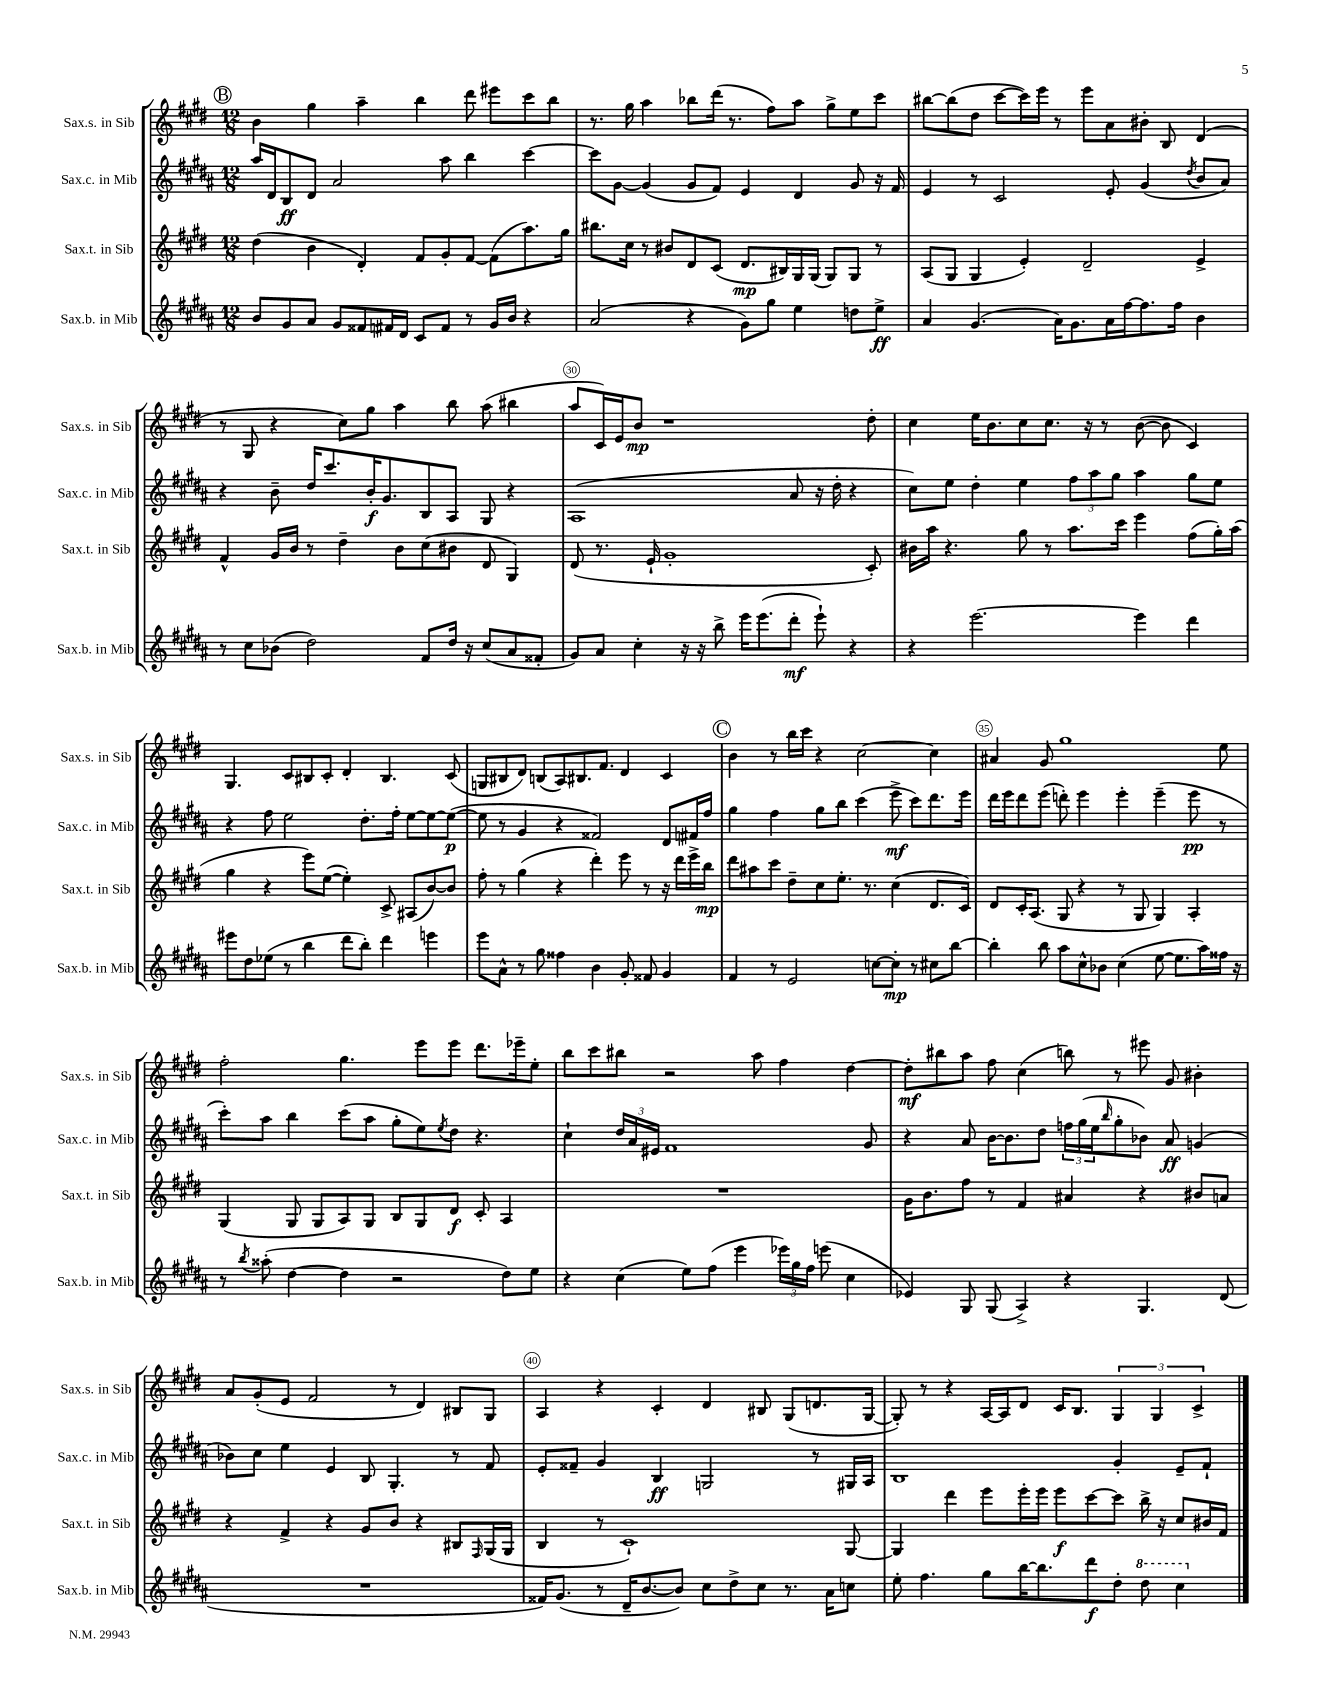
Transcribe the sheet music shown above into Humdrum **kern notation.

**kern	**dynam	**kern	**dynam	**kern	**dynam	**kern	**dynam
*part4	*part4	*part3	*part3	*part2	*part2	*part1	*part1
*staff4	*staff4	*staff3	*staff3	*staff2	*staff2	*staff1	*staff1
*I"Sax.b. in Mib	*	*I"Sax.t. in Sib	*	*I"Sax.c. in Mib	*	*I"Sax.s. in Sib	*
*I'Sax.b. in Mib	*	*I'Sax.t. in Sib	*	*I'Sax.c. in Mib	*	*I'Sax.s. in Sib	*
*clefG2	*	*clefG2	*	*clefG2	*	*clefG2	*
*k[f#c#g#d#a#]	*	*k[f#c#g#d#]	*	*k[f#c#g#d#a#]	*	*k[f#c#g#d#]	*
*M12/8	*	*M12/8	*	*M12/8	*	*M12/8	*
!!LO:REH:place=s1:t=B
=26	=26	=26	=26	=26	=26	=26	=26
8b/L	.	(4dd#\	.	16aa#/LL	.	4b\	.
.	.	.	.	16d#/J	.	.	.
8g#/	.	.	.	8B/	ff	.	.
8a#/J	.	4b\	.	8d#/J	.	4gg#\	.
8g#/L	.	.	.	2a#/	.	.	.
8f##X/	.	4d#'/)	.	.	.	4aa~\	.
16f#X/L	.	.	.	.	.	.	.
16d#/JJ	.	.	.	.	.	.	.
8c#/L	.	8f#/L	.	.	.	4bb\	.
8f#/J	.	8g#'/	.	8aa#\	.	.	.
8r	.	[8f#/J	.	4bb\	.	8ddd#\	.
16g#/LL	.	(8f#\L]	.	.	.	8eee#X\L	.
16b/JJ	.	.	.	.	.	.	.
4r	.	8.aa\)	.	[4ccc#\	.	8ccc#\	.
.	.	.	.	.	.	8bb\J	.
.	.	16gg#\Jk	.	.	.	.	.
=27	=27	=27	=27	=27	=27	=27	=27
(2a#/	.	8.bb#X\L	.	8ccc#\L]	.	8.r	.
.	.	.	.	[8g#\J	.	.	.
.	.	16cc#\Jk	.	.	.	16gg#\	.
.	.	8r	.	(4g#/]	.	4aa\	.
.	.	8b#X/L	.	.	.	.	.
4r	.	8d#/	.	8g#/L	.	8bb-X\L	.
.	.	(8c#/J	.	8f#/J)	.	(16ddd#\Jk	.
.	.	.	.	.	.	8.r	.
8g#\L)	.	8.d#/L	mp	4e/	.	.	.
8gg#\J	.	.	.	.	.	8ff#\L)	.
.	.	16B#X/L)	.	.	.	.	.
4ee\	.	16G#/	.	4d#/	.	8aa\J	.
.	.	(16G#/JJ	.	.	.	.	.
.	.	8G#/L)	.	.	.	8gg#^\L	.
8ddn\L	.	8G#/J	.	8g#/	.	8ee\	.
8ee^\J	ff	8r	.	16r	.	8ccc#\J	.
.	.	.	.	16f#/	.	.	.
=28	=28	=28	=28	=28	=28	=28	=28
4a#/	.	(8A/L	.	4e/	.	[8bb#X\L	.
.	.	8G#/J	.	.	.	(8bb#\]	.
(4.g#/	.	4G#/	.	8r	.	8dd#\J	.
.	.	.	.	2c#/	.	[8ccc#\L	.
.	.	4e'/)	.	.	.	16ccc#\L])	.
.	.	.	.	.	.	16eee\JJ	.
16a#\KL)	.	.	.	.	.	8r	.
8.g#\	.	.	.	.	.	.	.
.	.	2d#~/	.	.	.	8eee\L	.
16a#\L	.	.	.	8e'/	.	8a\	.
[16ff#\J	.	.	.	.	.	.	.
8.ff#\]	.	.	.	(4g#/	.	8b#X'\J	.
.	.	.	.	.	.	8B/	.
16ff#\Jk	.	.	.	.	.	.	.
.	.	.	.	8qdd#/	.	.	.
4b\	.	4e^/	.	8b/L	.	(4d#/	.
.	.	.	.	8a#/J)	.	.	.
!!LO:LB:g=z
=29	=29	=29	=29	=29	=29	=29	=29
8r	.	4f#^^/	.	4r	.	8r	.
8cc#\L	.	.	.	.	.	8G#/	.
(8b-X\J	.	16g#/LL	.	8b~\	.	4r	.
.	.	16b/JJ	.	.	.	.	.
2dd#\)	.	8r	.	16dd#/KL	.	.	.
.	.	.	.	8.ccc#/	.	.	.
.	.	4dd#~\	.	.	.	8cc#\L)	.
.	.	.	.	16b'/K	f	8gg#\J	.
.	.	.	.	8.g#/	.	.	.
.	.	8b\L	.	.	.	4aa\	.
8f#/L	.	(8cc#\	.	8B/	.	.	.
16dd#/Jk	.	8b#X\J	.	8A#/J	.	8bb\	.
16r	.	.	.	.	.	.	.
(8cc#/L	.	8d#/	.	8G#/	.	(8aa\	.
8a#/	.	4G#/)	.	4r	.	4bb#X\	.
8f##X'/J	.	.	.	.	.	.	.
=30	=30	=30	=30	=30	=30	=30	=30
8g#/L)	.	(8d#/	.	(1A#	.	8aa/L	.
8a#/J	.	8.r	.	.	.	16c#/L)	.
.	.	.	.	.	.	16e/J	.
4cc#'\	.	.	.	.	.	8b/J	mp
.	.	16e`/	.	.	.	.	.
.	.	1g#'	.	.	.	1r	.
16r	.	.	.	.	.	.	.
16r	.	.	.	.	.	.	.
8bb^\	.	.	.	.	.	.	.
16eee\KL	.	.	.	.	.	.	.
(8.eee\	.	.	.	.	.	.	.
8ddd#'\J	mf	.	.	8a#/	.	.	.
8eee`\)	.	.	.	16r	.	.	.
.	.	.	.	16dd#'\	.	.	.
4r	.	.	.	4r	.	.	.
.	.	8c#'/)	.	.	.	8dd#'\	.
=31	=31	=31	=31	=31	=31	=31	=31
4r	.	16b#X\LL	.	8cc#\L)	.	4cc#\	.
.	.	16aa\JJ	.	.	.	.	.
.	.	4.r	.	8ee\J	.	.	.
[2.eee\	.	.	.	4dd#'\	.	16ee\KL	.
.	.	.	.	.	.	8.b\	.
.	.	8gg#\	.	4ee\	.	8cc#\	.
.	.	8r	.	.	.	8.cc#\J	.
.	.	8.aa\L	.	12ff#\L	.	.	.
.	.	.	.	.	.	16r	.
.	.	.	.	12aa#\	.	.	.
.	.	.	.	.	.	8r	.
.	.	.	.	12gg#\J	.	.	.
.	.	16ccc#\Jk	.	.	.	.	.
4eee\]	.	4eee\	.	4aa#\	.	([8b\	.
.	.	.	.	.	.	8b\]	.
4ddd#\	.	(8ff#\L	.	8gg#\L	.	4c#/)	.
.	.	16gg#'\L)	.	8ee\J	.	.	.
.	.	(16aa\JJ	.	.	.	.	.
!!LO:LB:g=z
=32	=32	=32	=32	=32	=32	=32	=32
8eee#X\L	.	4gg#\	.	4r	.	4.G#/	.
8dd#\	.	.	.	.	.	.	.
(8ee-X\J	.	4r	.	8ff#\	.	.	.
8r	.	.	.	2ee\	.	8c#/L	.
4bb\	.	8eee\L)	.	.	.	8B#X/	.
.	.	([8ee\J	.	.	.	8c#'/J	.
8ddd#\L	.	4ee'\])	.	.	.	4d#'/	.
8bb'\J)	.	.	.	8.dd#'\L	.	.	.
4ddd#\	.	8c#^/	.	.	.	4.B#/	.
.	.	.	.	16ff#'\Jk	.	.	.
.	.	(8A#X/L	.	[8ee\L	.	.	.
4eeen\	.	[8b/)	.	8ee\_	.	.	.
.	.	8b/J]	.	(8ee\J_	p	(8c#/	.
=33	=33	=33	=33	=33	=33	=33	=33
8eee\L	.	8ff#'\	.	8ee\]	.	8Gn/L	.
8a#^^\J	.	8r	.	8r	.	8B#X/	.
8r	.	(4gg#\	.	4g#/	.	8d#/J)	.
8gg#\	.	.	.	.	.	(8Bn/L	.
4ff##X\	.	4r	.	4r	.	8A/)	.
.	.	.	.	.	.	8.B#X/	.
4b\	.	4ddd#'\)	.	2f##X/)	.	.	.
.	.	.	.	.	.	8.f#/J	.
8g#'/	.	8eee\	.	.	.	4d#/	.
8f##X/	.	8r	.	.	.	.	.
4g#/	.	16r	.	8d#/L	.	4c#/	.
.	.	16ddd#\LL	.	.	.	.	.
.	.	16eee^\	.	16f#X/L	.	.	.
.	.	16bb\JJ	mp	16ff#/JJ	.	.	.
!!LO:REH:place=s1:t=C
=34	=34	=34	=34	=34	=34	=34	=34
4f#/	.	8ddd#\L	.	4gg#\	.	4b\	.
.	.	8aa#X\	.	.	.	.	.
8r	.	8ccc#\J	.	4ff#\	.	8r	.
2e/	.	8dd#~\L	.	.	.	16bb\LL	.
.	.	.	.	.	.	16ccc#\JJ	.
.	.	8cc#\	.	8gg#\L	.	4r	.
.	.	8.ee'\J	.	8bb\J	.	.	.
.	.	.	.	(4ccc#\	.	[2cc#\	.
.	.	8.r	.	.	.	.	.
[8ccn\L	.	.	.	.	.	.	.
8cc'\J]	mp	(4cc#\	.	8eee^\	mf	.	.
8r	.	.	.	8ccc#\L)	.	.	.
8cc#X\L	.	8.d#/L	.	8.ddd#\	.	4cc#\]	.
[8bb\J	.	.	.	.	.	.	.
.	.	16c#/Jk)	.	16eee\Jk	.	.	.
=35	=35	=35	=35	=35	=35	=35	=35
4bb'\]	.	8d#/L	.	16ddd#\LL	.	4a#X/	.
.	.	.	.	16eee\J	.	.	.
.	.	16c#'/K	.	8ddd#\	.	.	.
.	.	(8.A/J	.	.	.	.	.
8bb\	.	.	.	(8eee\J	.	8g#/	.
8aa#\L	.	8G#/	.	8dddn'\)	.	1gg#	.
8cc#^^\	.	4r	.	4eee\	.	.	.
8b-X\J	.	.	.	.	.	.	.
(4cc#\	.	8r	.	4eee'\	.	.	.
.	.	8G#/	.	.	.	.	.
[8ee\	.	4G#/)	.	(4eee~\	.	.	.
8.ee\L]	.	.	.	.	.	.	.
.	.	4A'/	.	8eee\	pp	.	.
16aa#\L)	.	.	.	.	.	.	.
16ff##X\JJ	.	.	.	8r	.	8ee\	.
16r	.	.	.	.	.	.	.
!!LO:LB:g=z
=36	=36	=36	=36	=36	=36	=36	=36
8r	.	(4G#/	.	8ccc#'\L)	.	2ff#'\	.
8qbb/	.	.	.	.	.	.	.
(8aa##X'\	.	.	.	8aa#\J	.	.	.
[4dd#\	.	8G#/	.	4bb\	.	.	.
.	.	8G#/L	.	.	.	.	.
4dd#\]	.	8A/)	.	(8ccc#\L	.	4.gg#\	.
.	.	8G#/J	.	8aa#\J	.	.	.
2r	.	8B/L	.	8gg#'\L	.	.	.
.	.	8G#/	.	8ee\)	.	8eee\L	.
.	.	.	.	8qee/	.	.	.
.	.	8d#/J	f	8dd#\J	.	8eee\J	.
.	.	8c#'/	.	4.r	.	8.ddd#\L	.
8dd#\L)	.	4A/	.	.	.	.	.
.	.	.	.	.	.	16eee-X~\k	.
8ee\J	.	.	.	.	.	8ee'\J	.
=37	=37	=37	=37	=37	=37	=37	=37
4r	.	1.r	.	4cc#`\	.	8bb\L	.
.	.	.	.	.	.	8ccc#\	.
(4cc#\	.	.	.	24dd#/LL	.	8bb#X\J	.
.	.	.	.	24a#/	.	.	.
.	.	.	.	24e#X/JJ	.	.	.
.	.	.	.	1f#	.	2r	.
8ee\L)	.	.	.	.	.	.	.
(8ff#\J	.	.	.	.	.	.	.
4eee\	.	.	.	.	.	.	.
.	.	.	.	.	.	8aa\	.
24eee-X\LL)	.	.	.	.	.	4ff#\	.
24gg#\	.	.	.	.	.	.	.
24ff#\JJ	.	.	.	.	.	.	.
(8eeen\	.	.	.	.	.	.	.
4cc#\	.	.	.	.	.	[4dd#\	.
.	.	.	.	8g#/	.	.	.
=38	=38	=38	=38	=38	=38	=38	=38
4e-X/)	.	16g#\KL	.	4r	.	8dd#'\L]	mf
.	.	8.b\	.	.	.	.	.
.	.	.	.	.	.	8bb#X\	.
8G#/	.	8ff#\J	.	8a#/	.	8aa\J	.
(8G#/	.	8r	.	[16b\KL	.	8ff#\	.
.	.	.	.	8.b\]	.	.	.
4A#^/)	.	4f#/	.	.	.	(4cc#\	.
.	.	.	.	8dd#\J	.	.	.
4r	.	4a#X/	.	24ffn\LL	.	8bbn\)	.
.	.	.	.	(24gg#\	.	.	.
.	.	.	.	24ee\J	.	.	.
.	.	.	.	16qqbb/	.	.	.
.	.	.	.	8gg#'\	.	8r	.
4.G#/	.	4r	.	8b-X\J)	.	8eee#X\	.
.	.	.	.	8a#/	ff	8g#/	.
.	.	8b#X/L	.	(4gn/	.	4b#X'\	.
(8d#/	.	8an/J	.	.	.	.	.
!!LO:LB:g=z
=39	=39	=39	=39	=39	=39	=39	=39
1.r	.	4r	.	8b-X\L)	.	8a/L	.
.	.	.	.	8cc#\J	.	(8g#'/	.
.	.	4f#^/	.	4ee\	.	8e/J	.
.	.	.	.	.	.	2f#/	.
.	.	4r	.	4e/	.	.	.
.	.	8g#/L	.	8B/	.	.	.
.	.	8b/J	.	4.G#'/	.	8r	.
.	.	4r	.	.	.	4d#/)	.
.	.	8B#X/L	.	8r	.	8B#X/L	.
.	.	16qqF#/	.	.	.	.	.
.	.	(16G#/L	.	8f#/	.	8G#/J	.
.	.	16G#/JJ	.	.	.	.	.
=40	=40	=40	=40	=40	=40	=40	=40
16f##X/KL)	.	4B/	.	8e'/L	.	4A/	.
(8.g#/J	.	.	.	.	.	.	.
.	.	.	.	8f##X~/J	.	.	.
8r	.	8r	.	4g#/	.	4r	.
16d#~/KL	.	1c#`)	.	.	.	.	.
[8.b/	.	.	.	.	.	.	.
.	.	.	.	4B/	ff	4c#'/	.
8b/J])	.	.	.	.	.	.	.
8cc#\L	.	.	.	2Gn/	.	4d#/	.
8dd#^\	.	.	.	.	.	.	.
8cc#\J	.	.	.	.	.	8B#X/	.
8.r	.	.	.	.	.	(8G#/L	.
.	.	.	.	8r	.	8.dn/	.
16a#\KL	.	.	.	.	.	.	.
8ccn\J	.	[8G#/	.	16G#X/LL	.	.	.
.	.	.	.	16A#/JJ	.	[16G#/Jk	.
=41	=41	=41	=41	=41	=41	=41	=41
8ee'\	.	4G#/]	.	1B	.	8G#'/])	.
4.ff#\	.	.	.	.	.	8r	.
.	.	4ddd#\	.	.	.	4r	.
8gg#\L	.	8eee\L	.	.	.	[16A/LL	.
.	.	.	.	.	.	16A/J]	.
[16bb\K	.	16eee'\L	.	.	.	8d#/J	.
8.bb\]	.	16eee\JJ	.	.	.	.	.
.	.	8eee\L	f	.	.	16c#/KL	.
.	.	.	.	.	.	8.B/J	.
8ddd#\	f	[8ccc#\	.	.	.	.	.
8dd#'\J	.	8ccc#\J]	.	4g#'/	.	6G#/	.
*8va	*	*	*	*	*	*	*
8ddd#\	.	16bb^\	.	.	.	.	.
.	.	.	.	.	.	6G#/	.
.	.	16r	.	.	.	.	.
4ccc#\	.	8cc#/L	.	8e~/L	.	.	.
.	.	.	.	.	.	6c#^/	.
.	.	16b#X/L	.	8f#`/J	.	.	.
.	.	16f#/JJ	.	.	.	.	.
*X8va	*	*	*	*	*	*	*
==	==	==	==	==	==	==	==
*-	*-	*-	*-	*-	*-	*-	*-
